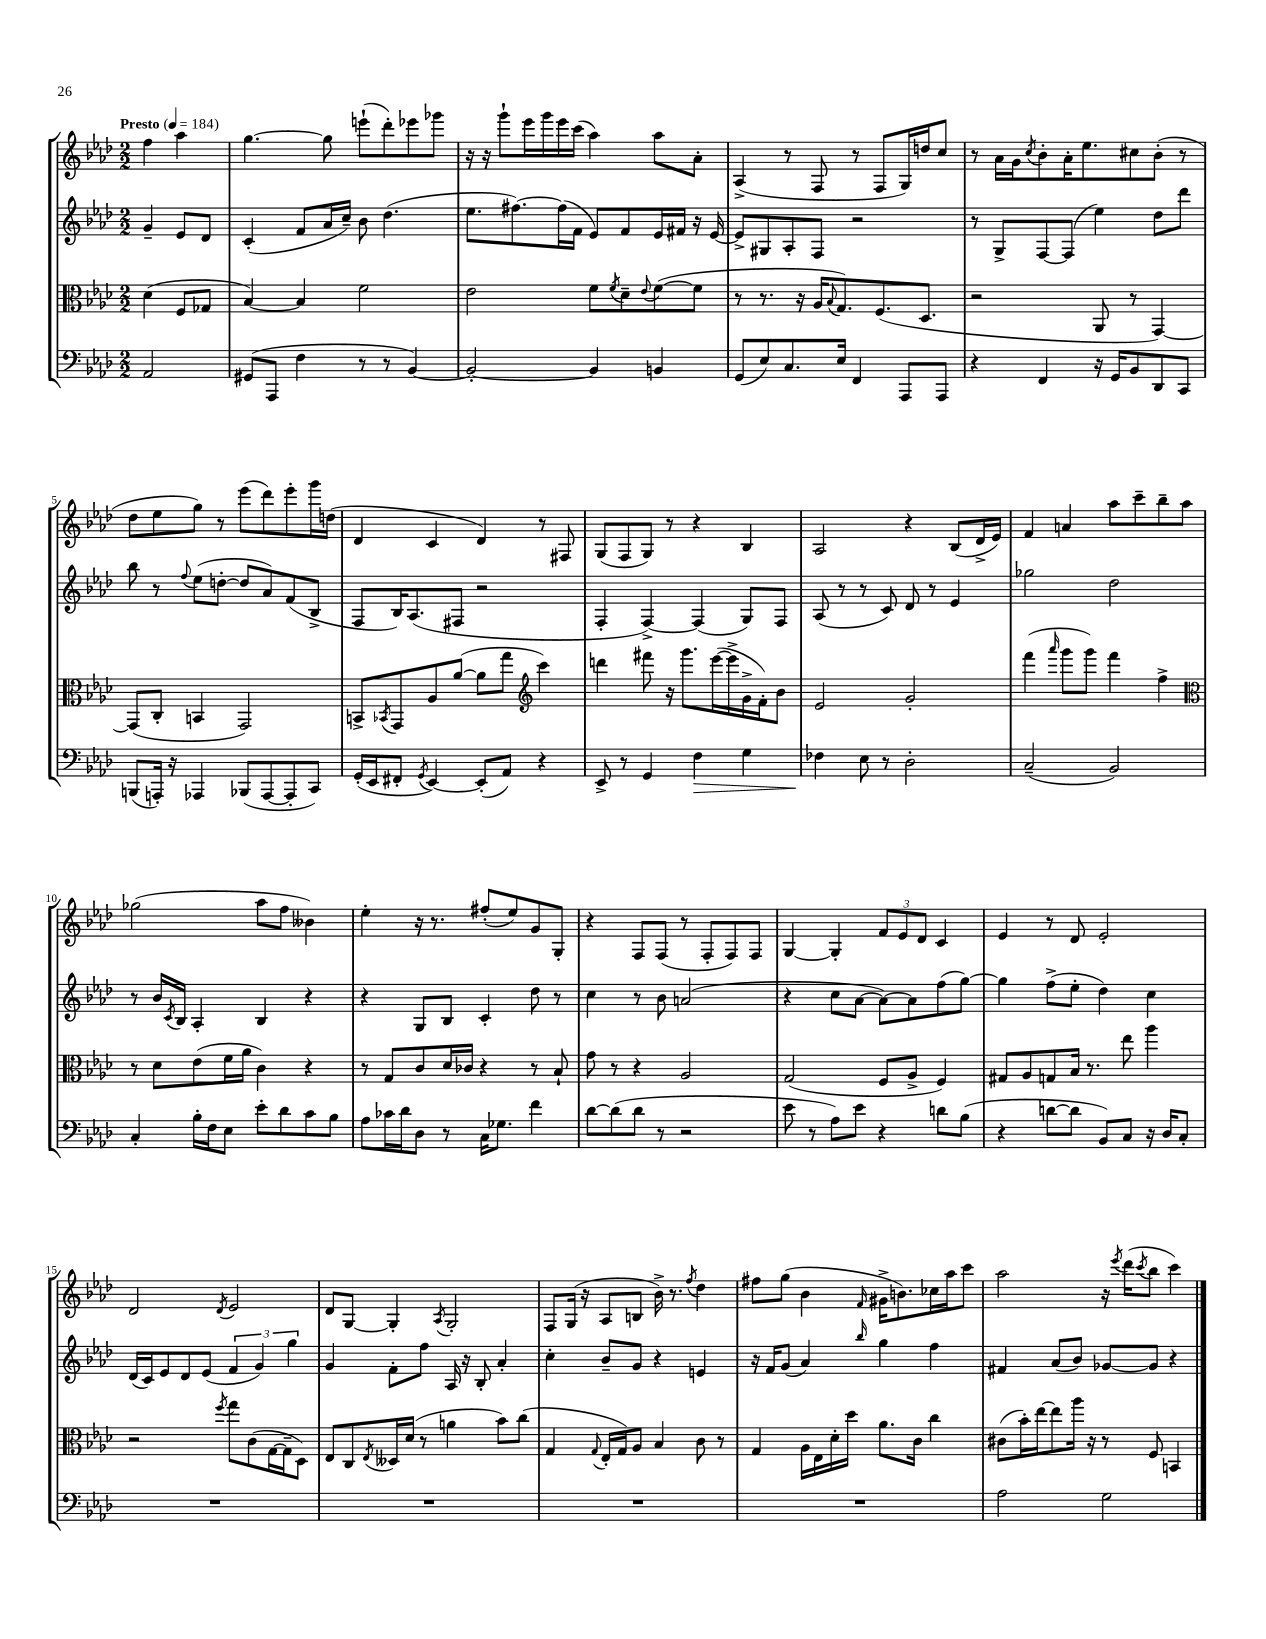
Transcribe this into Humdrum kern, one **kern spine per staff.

**kern	**dynam	**kern	**kern	**kern
*part4	*part4	*part3	*part2	*part1
*staff4	*staff4	*staff3	*staff2	*staff1
*clefF4	*	*clefC3	*clefG2	*clefG2
*k[b-e-a-d-]	*	*k[b-e-a-d-]	*k[b-e-a-d-]	*k[b-e-a-d-]
*M2/2	*	*M2/2	*M2/2	*M2/2
*MM184	*	*MM184	*MM184	*MM184
=	=	=	=	=
!	!	!	!	!LO:TX:a:B:t=Presto
2AA-/	.	(4d-\	4g~/	4ff\
.	.	8F/L	8e-/L	4aa-\
.	.	8G-X/J	8d-/J	.
=1	=1	=1	=1	=1
(8GG#X/L	.	[4B-/)	(4c'/	[4.gg\
8AAA-/J	.	.	.	.
4F\	.	4B-/]	8f/L	.
.	.	.	16a-/L	8gg\]
.	.	.	16cc~/JJ)	.
8r	.	2f\	8b-\	(8eeen`\L
8r	.	.	(4.dd-\	8ddd-'\)
[4BB-/)	.	.	.	8eee-X\
.	.	.	.	8ggg-X\J
=2	=2	=2	=2	=2
2BB-'/_	.	2e-\	8.ee-\L	16r
.	.	.	.	16r
.	.	.	.	8ggg`\L
.	.	.	[8.ff#X\)	.
.	.	.	.	16eee-\L
.	.	.	.	16ggg\
.	.	.	(16ff#\L]	16eee-\
.	.	.	16f\JJ	(16ccc\JJ
4BB-/]	.	8f\L	8e-/L)	4aa-\)
.	.	8qf/	.	.
.	.	8d-~\	8f/	.
.	.	8qqe-/	.	.
4BBn/	.	([8f\	16e-/L	8aa-\L
.	.	.	16f#X/JJ	.
.	.	8f\J]	16r	8a-'\J
.	.	.	[16e-/	.
=3	=3	=3	=3	=3
(8GG/L	.	8r	8e-^/L]	(4A-^/
8E-/)	.	8.r	8G#X/	.
8.C/	.	.	8A-'/	8r
.	.	16r	.	.
.	.	16A-/KL	8F/J	8F/
.	.	8qqB-/	.	.
16E-/Jk	.	8.G/)	.	.
4FF/	.	.	2r	8r
.	.	(8.F/	.	8F/L
8AAA-/L	.	.	.	16G/L)
.	.	8.D-/J	.	16ddn/J
8AAA-/J	.	.	.	8cc/J
=4	=4	=4	=4	=4
4r	.	2r	8r	8r
.	.	.	8G^/L	16a-\LL
.	.	.	.	16g\J
.	.	.	.	8qcc/
4FF/	.	.	[8F/	8b-'\
.	.	.	(8F/J]	16a-'\K
.	.	.	.	8.ee-\
16r	.	8AA-/	4ee-\)	.
16GG/KL	.	.	.	.
8BB-/	.	8r	.	8cc#X\
8DD-/	.	[4GG/)	8dd-\L	(8b-'\J
8CC/J	.	.	8ddd-\J	8r
!!LO:LB:g=z
=5	=5	=5	=5	=5
(8BBBn/L	.	(8GG/L]	8bb-\	8dd-\L
16AAAn'/Jk)	.	8C'/J	8r	8ee-\
16r	.	.	.	.
.	.	.	8qqff/	.
4AAA-X/	.	4BBn/	(8ee-\L	8gg\J)
.	.	.	[8ddn'\J	8r
(8BBB-X/L	.	2GG/)	8dd/L]	(8eee-\L
[8AAA-/	.	.	8a-/)	8ddd-\)
8AAA-'/]	.	.	(8f/	8eee-'\
8CC/J)	.	.	8B-^/J	16ggg\L
.	.	.	.	(16ddn\JJ
=6	=6	=6	=6	=6
(16GG'/LL	.	8BBn^/L	8F/L	4d-/
16EE-/J	.	.	.	.
.	.	8qBB-X/	.	.
8FF#X'/J	.	8GG/	16B-/K)	.
.	.	.	(8.A-/	.
8qGG/	.	.	.	.
[4EE-/)	.	8A-/	.	4c/
.	.	([8a-/J	8F#X/J	.
(8EE-'/L]	.	8a-\L]	2r	4d-/)
8AA-/J)	.	8gg\J	.	.
*	*	*clefG2	*	*
4r	.	4ccc\)	.	8r
.	.	.	.	8F#X/
=7	=7	=7	=7	=7
8EE-^/	.	4dddn\	4F'/	(8G/L
8r	.	.	.	8F/
4GG/	.	8fff#X\	[4F^/)	8G/J)
.	.	16r	.	8r
.	.	8.ggg\L	.	.
!	!LO:HP:b	!	!	!
4F\	>	.	(4F/]	4r
.	.	([16eee-\L	.	.
.	.	16eee-^\]	.	.
4G\	.	16g^\	8G/L)	4B-/
.	.	16f'\J)	.	.
.	.	8b-\J	8F/J	.
=8	=8	=8	=8	=8
4F-X\	.	2e-/	(8A-/	2A-/
.	.	.	8r	.
8E-\	]	.	8r	.
8r	.	.	8c/)	.
2D-'\	.	2g'/	8d-/	4r
.	.	.	8r	.
.	.	.	4e-/	(8B-/L
.	.	.	.	16d-^/L
.	.	.	.	16e-/JJ)
=9	=9	=9	=9	=9
(2C~/	.	(4fff\	2gg-X\	4f/
.	.	16qqaaa-/	.	.
.	.	8ggg\L	.	4an/
.	.	8ggg\J)	.	.
2BB-/)	.	4fff\	2dd-\	8aa-\L
.	.	.	.	8ccc~\
.	.	4ff^\	.	8bb-~\
.	.	.	.	8aa-\J
!!LO:LB:g=z
=10	=10	=10	=10	=10
*	*	*clefC3	*	*
4C'/	.	8r	8r	(2gg-X\
.	.	8d-\L	16b-/LL	.
.	.	.	8qc/	.
.	.	.	16B-/JJ	.
16B-'\LL	.	(8e-\	4A-'/	.
16F\J	.	.	.	.
8E-\J	.	16f\L	.	.
.	.	16a-\JJ	.	.
8e-'\L	.	4c\)	4B-/	8aa-\L
8d-\	.	.	.	8ff\J
8c\	.	4r	4r	4b--X\)
8B-\J	.	.	.	.
=11	=11	=11	=11	=11
8A-\L	.	8r	4r	4ee-'\
16c-X\L	.	8G/L	.	.
16d-\J	.	.	.	.
8D-\J	.	8c/	8G/L	16r
.	.	.	.	8.r
8r	.	16d-/L	8B-/J	.
.	.	16c-X/JJ	.	.
16C\KL	.	4r	4c'/	(8ff#X'/L
8.G-X\J	.	.	.	.
.	.	.	.	8ee-/)
4f\	.	8r	8dd-\	8g/
.	.	8B-`/	8r	8G'/J
=12	=12	=12	=12	=12
[8d-\L	.	8g\	4cc\	4r
(8d-\]	.	8r	.	.
8d-\J	.	4r	8r	8F/L
8r	.	.	8b-\	(8F/J
2r	.	2A-/	(2an/	8r
.	.	.	.	8F'/L
.	.	.	.	8F/)
.	.	.	.	8F/J
=13	=13	=13	=13	=13
8e-\	.	(2G/	4r	[4G/
8r	.	.	.	.
8A-\L)	.	.	8cc\L	4G'/]
8e-\J	.	.	[8a-\J	.
4r	.	8F/L	8a-\L_)	12f/L
.	.	.	.	12e-/
.	.	8A-^/J	8a-\]	.
.	.	.	.	12d-/J
8dn\L	.	4F/)	(8ff\	4c/
(8B-\J	.	.	[8gg\J)	.
=14	=14	=14	=14	=14
4r	.	8G#X/L	4gg\]	4e-/
.	.	8A-/	.	.
[8dn\L	.	8Gn/	(8ff^\L	8r
8d\J]	.	16B-/Jk	8ee-'\J	8d-/
.	.	8.r	.	.
8BB-/L)	.	.	4dd-\)	2e-'/
8C/J	.	8ee-\	.	.
16r	.	4aa-\	4cc\	.
16D-/KL	.	.	.	.
8C'/J	.	.	.	.
!!LO:LB:g=z
=15	=15	=15	=15	=15
1r	.	2r	(16d-/LL	2d-/
.	.	.	16c/J)	.
.	.	.	8e-/	.
.	.	.	8d-/	.
.	.	.	(8e-/J	.
.	.	8qff/	.	8qd-/
.	.	8gg\L	6f/	2e-/
.	.	(8c\	.	.
.	.	.	6g/)	.
.	.	[16G\L	.	.
.	.	16G~\J]	.	.
.	.	.	6gg\	.
.	.	8D-\J)	.	.
=16	=16	=16	=16	=16
1r	.	8E-/L	4g/	8d-/L
.	.	8C/	.	[8G/J
.	.	8qE-/	.	.
.	.	16D--X/L	8f'\L	4G'/]
.	.	(16d-/JJ	.	.
.	.	8r	8ff\J	.
.	.	.	.	8qA-/
.	.	4an\	16A-/	2G'/
.	.	.	16r	.
.	.	.	8B-'/	.
.	.	8b-\L)	4a-'/	.
.	.	(8cc\J	.	.
=17	=17	=17	=17	=17
1r	.	4G/	4cc'\	8F/L
.	.	.	.	(16G/Jk
.	.	.	.	16r
.	.	8qqG/	.	.
.	.	16E-'/LL	8b-~/L	8A-/L
.	.	16G/J)	.	.
.	.	8A-/J	8g/J	8Bn/J
.	.	4B-/	4r	16b-^\)
.	.	.	.	8.r
.	.	.	.	8qff/
.	.	8c\	4en/	4dd-\
.	.	8r	.	.
=18	=18	=18	=18	=18
1r	.	4G/	16r	8ff#X\L
.	.	.	16f/KL	.
.	.	.	(8g/J	(8gg\J
.	.	16A-\LL	4a-/)	4b-\
.	.	16E-\	.	.
.	.	16d-'\	.	.
.	.	16dd-\JJ	.	.
.	.	.	16qqbb-/	16qqf/
.	.	8.a-\L	4gg\	16g#X^\KL
.	.	.	.	8.bn\)
.	.	16c\Jk	.	.
.	.	4cc\	4ff\	16cc-X\L
.	.	.	.	16aa-\J
.	.	.	.	8ccc\J
=19	=19	=19	=19	=19
2A-\	.	(8c#X\L	4f#X/	2aa-\
.	.	16b-'\L)	.	.
.	.	[16ee-\J	.	.
.	.	8ee-\]	(8a-/L	.
.	.	16aa-\Jk	8b-/J)	.
.	.	16r	.	.
2G\	.	8r	[8g-X/L	16r
.	.	.	.	8qeee-/
.	.	.	.	(16ddd-\KL
.	.	.	.	8qccc/
.	.	8F/	8g-/J]	8bb-\J
.	.	4BBn/	4r	4ccc\)
==	==	==	==	==
*-	*-	*-	*-	*-
